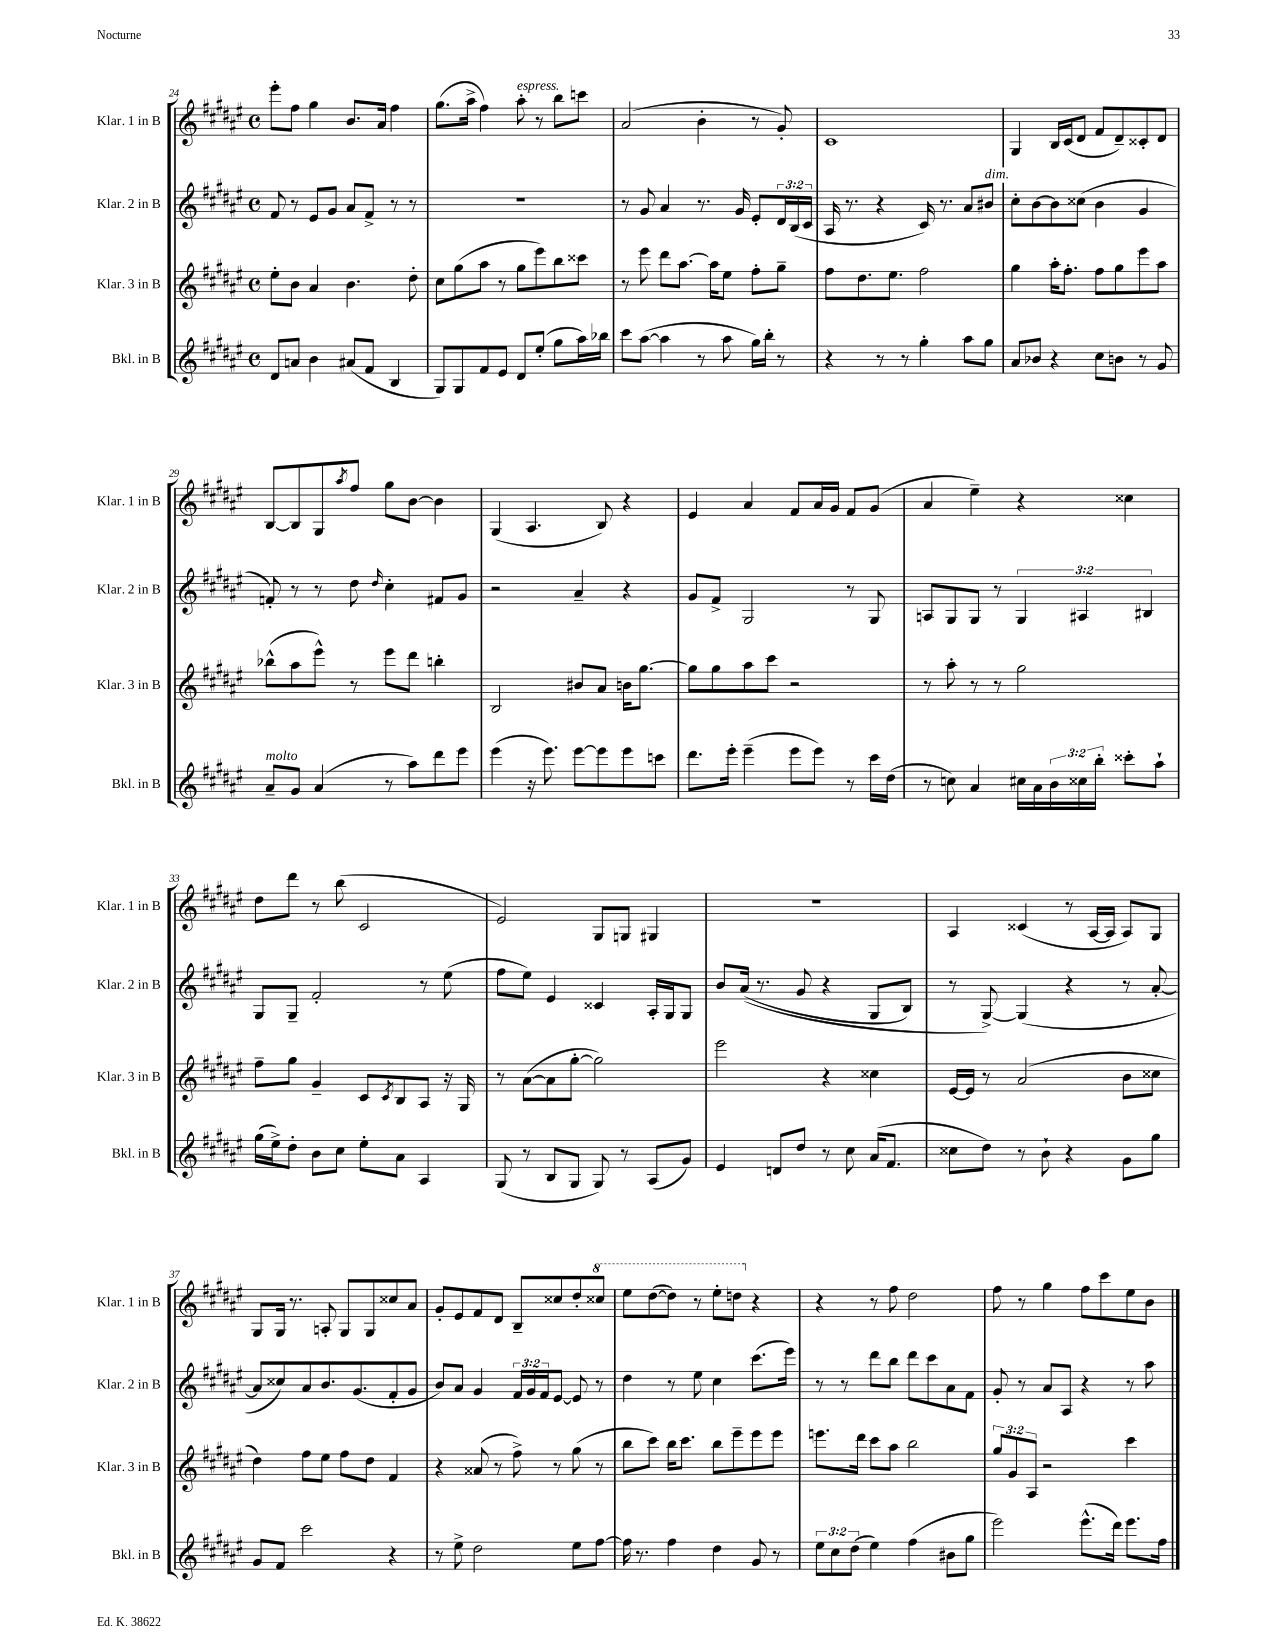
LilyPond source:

<<
\new StaffGroup <<
\new Staff = "s0" \with { instrumentName = "Klar. 1 in B" shortInstrumentName = "Klar. 1 in B" } {
    \clef treble \key fis \major \defaultTimeSignature \time 4/4
    eis'''8-. fis''8 gis''4 b'8. ais'16 fis''4 |
    gis''8.( ais''16-> fis''4) ais''8-.^\markup { \italic "espress." } r8 b''8 c'''8 |
    ais'2( b'4-. r8 gis'8-.) |
    cis'1 |
    gis4 b16 cis'16( dis'8 fis'8 dis'8--) cisis'8-. dis'8 |
    b8~ b8 gis8 \acciaccatura { ais''8 } fis''8 gis''8 b'8~ b'4 |
    gis4( ais4. b8) r4 |
    eis'4 ais'4 fis'8 ais'16 gis'16 fis'8 gis'8( |
    ais'4 eis''4--) r4 cisis''4 |
    dis''8 dis'''8 r8 b''8( cis'2 |
    eis'2) gis8 g8 gis4 |
    R1 |
    ais4 cisis'4( r8 ais16~ ais16 ais8) gis8 |
    gis8 gis16 r8. a8-. gis8 gis8 cisis''8 ais'8 |
    gis'8-. eis'8 fis'8 dis'8 b8-- cisis''8 dis''8-. \ottava #1 cisis'''8 |
    eis'''8 dis'''8~( dis'''8) r8 eis'''8-. d'''8 \ottava #0 r4 |
    r4 r8 fis''8 dis''2 |
    fis''8 r8 gis''4 fis''8 cis'''8 eis''8 b'8 \bar "|." |
}
\new Staff = "s1" \with { instrumentName = "Klar. 2 in B" shortInstrumentName = "Klar. 2 in B" } {
    \clef treble \key fis \major \defaultTimeSignature \time 4/4 \override Staff.TupletNumber.text = #tuplet-number::calc-fraction-text
    fis'8 r8 eis'8 gis'8 ais'8 fis'8-> r8 r8 |
    R1 |
    r8 gis'8 ais'4 r8. gis'16 eis'8-. \tuplet 3/2 { dis'16 b16( cis'16 } |
    ais16 r8. r4 cis'16) r8. ais'8 bis'8^\markup { \italic "dim." } |
    cis''8-. b'8~ b'8 cisis''8( b'4 gis'4 |
    f'8-.) r8 r8 dis''8 \grace { dis''16 } cis''4-. fis'8 gis'8 |
    r2 ais'4-- r4 |
    gis'8 fis'8-> gis2 r8 gis8 |
    a8 gis8 gis8 r8 \tuplet 3/2 { gis4 ais4 bis4 } |
    gis8 gis8-- fis'2-. r8 eis''8( |
    fis''8 eis''8) eis'4 cisis'4 ais16-. gis16 gis8 |
    b'8 ais'16(\( r8. gis'8 r4 gis8 b8) |
    r8 gis8~->\) gis4( r4 r8 ais'8~-. |
    ais'8 cisis''8) ais'8 b'8. gis'8.( fis'8-. gis'8 |
    b'8) ais'8 gis'4 \tuplet 3/2 { fis'16 gis'16 fis'16 } eis'8~ eis'8 r8 |
    dis''4 r8 eis''8 cis''4 cis'''8.( eis'''16) |
    r8 r8 dis'''8 b''8 dis'''8 cis'''8 ais'8 fis'8 |
    gis'8-. r8 ais'8 ais8 r4 r8 ais''8 \bar "|." |
}
\new Staff = "s2" \with { instrumentName = "Klar. 3 in B" shortInstrumentName = "Klar. 3 in B" } {
    \clef treble \key fis \major \defaultTimeSignature \time 4/4 \override Staff.TupletNumber.text = #tuplet-number::calc-fraction-text
    eis''8-. b'8 ais'4 b'4. dis''8-. |
    cis''8 gis''8( ais''8 r8 gis''8 eis'''8) b''8 cisis'''8 |
    r8 eis'''8 dis'''8 ais''8.~ ais''16 eis''8 fis''8-. gis''8-- |
    fis''8 dis''8. eis''8. fis''2 |
    gis''4 ais''16-. fis''8.-. fis''8 gis''8 eis'''8 ais''8 |
    bes''8-^( ais''8 eis'''8-^) r8 eis'''8 dis'''8 b''4-. |
    b2 bis'8 ais'8 b'16 gis''8.~ |
    gis''8 gis''8 ais''8 cis'''8 r2 |
    r8 ais''8-. r8 r8 gis''2 |
    fis''8-- gis''8 gis'4-- cis'8 \acciaccatura { cis'8 } b8 ais8 r16 gis16 |
    r8 ais'8~( ais'8 gis''8~-. gis''2) |
    eis'''2 r4 cisis''4 |
    eis'16~ eis'16 r8 ais'2( b'8 cisis''8 |
    dis''4) fis''8 eis''8 fis''8 dis''8 fis'4 |
    r4 aisis'8( r8 fis''8->) r8 gis''8( r8 |
    b''8 cis'''8) b''16 cis'''8. b''8 eis'''8-- eis'''8 eis'''8 |
    e'''8. dis'''16 cis'''8 ais''8 b''2 |
    \tuplet 3/2 { gis''8 gis'8 ais8 } r2 cis'''4 \bar "|." |
}
\new Staff = "s3" \with { instrumentName = "Bkl. in B" shortInstrumentName = "Bkl. in B" } {
    \clef treble \key fis \major \defaultTimeSignature \time 4/4 \override Staff.TupletNumber.text = #tuplet-number::calc-fraction-text
    dis'8 a'8 b'4 ais'8( fis'8 b4 |
    gis8) gis8 fis'8 eis'8 dis'8 eis''8-.( gis''8 ais''16) bes''16 |
    cis'''8 ais''8~( ais''4 r8 ais''8 gis''16) b''16-. r8 |
    r4 r8 r8 gis''4-. ais''8 gis''8 |
    ais'8 bes'8 r4 cis''8 b'8 r8 gis'8 |
    ais'8--^\markup { \italic "molto" } gis'8 ais'4( r8 ais''8) dis'''8 eis'''8 |
    eis'''4( r16 eis'''8.) eis'''8~ eis'''8 eis'''8 c'''8 |
    dis'''8. eis'''16-. eis'''4--( eis'''8 eis'''8) r8 cis'''16 dis''16( |
    r8 c''8) ais'4 cis''16 ais'16 \tuplet 3/2 { b'16 cisis''16 b''16-. } cisis'''8-. ais''8-! |
    gis''16( eis''16->) dis''8-. b'8 cis''8 eis''8-. ais'8 ais4 |
    gis8( r8 b8 gis8 gis8) r8 ais8( gis'8) |
    eis'4 d'8 dis''8 r8 cis''8 ais'16( fis'8. |
    cisis''8 dis''8) r8 b'8-! r4 gis'8 gis''8 |
    gis'8 fis'8 cis'''2 r4 |
    r8 eis''8-> dis''2 eis''8 fis''8~ |
    fis''16 r8. fis''4 dis''4 gis'8 r8 |
    \tuplet 3/2 { eis''8 cis''8 dis''8( } eis''4) fis''4( bis'8 gis''8 |
    eis'''2) eis'''8.-^( dis'''16) eis'''8. fis''16 \bar "|." |
}
>>
>>
\layout { \context { \Score currentBarNumber = #24 } }
